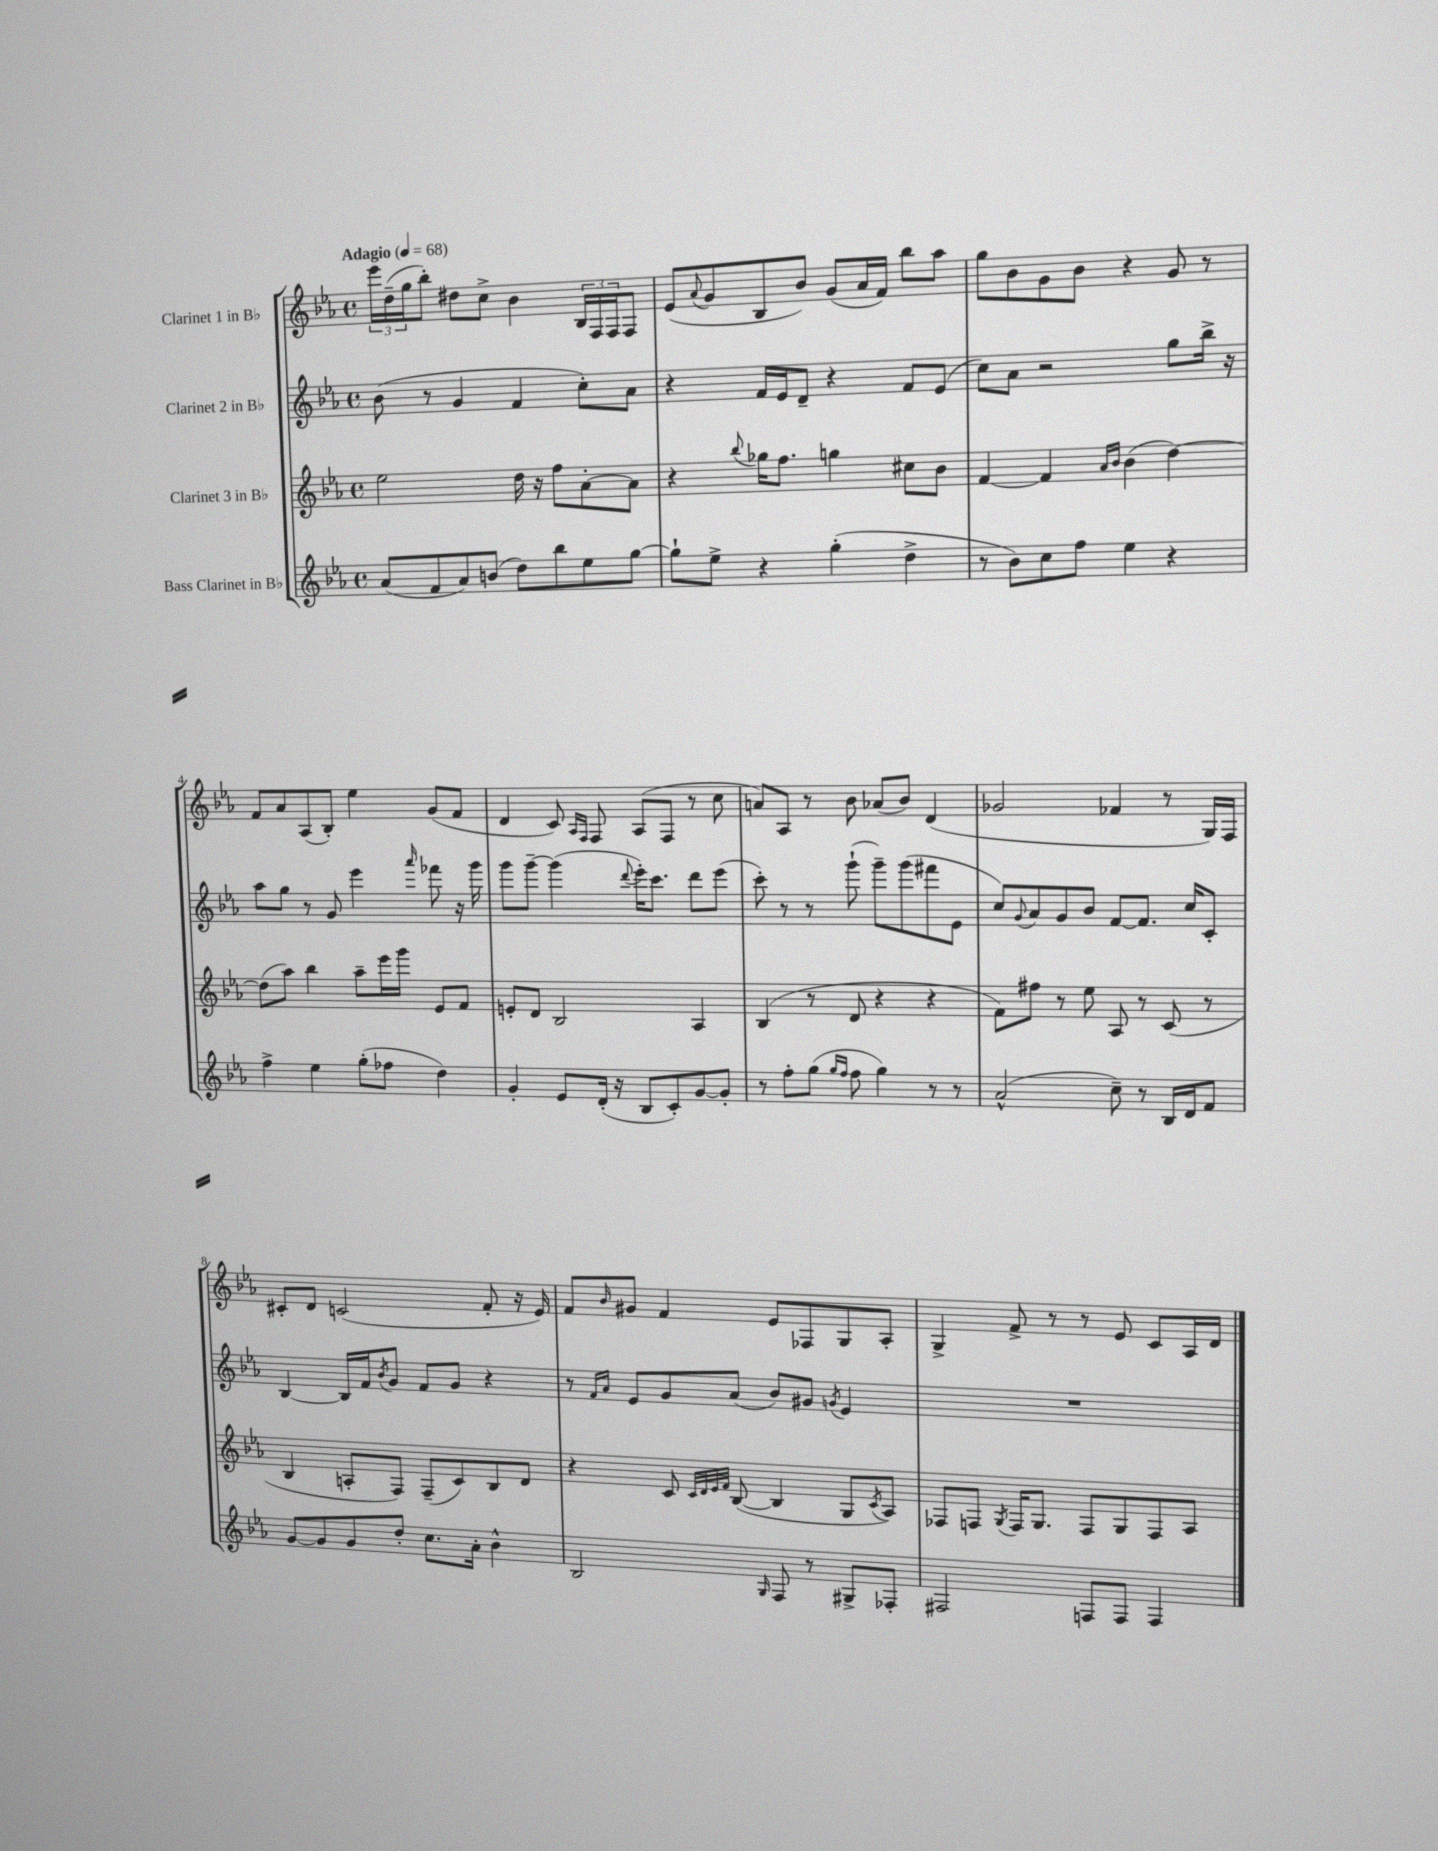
<<
\new StaffGroup <<
\new Staff = "s0" \with { instrumentName = "Clarinet 1 in Bb" } {
    \clef treble \key ees \major \defaultTimeSignature \time 4/4 \tempo "Adagio" 4 = 68
    \tuplet 3/2 { ees'''16 d''16--( g''16 } bes''8-.) dis''8 c''8-> bes'4 \tuplet 3/2 { bes16 f16 f16 } f8 |
    ees'8( \appoggiatura { aes'8 } g'8 bes8 bes'8) g'8( aes'16 f'16) bes''8 aes''8 |
    g''8 bes'8 g'8 bes'8 r4 g'8 r8 |
    f'8 aes'8 aes8( bes8-.) ees''4 g'8( f'8 |
    d'4 c'8) \grace { aes16 f16 } f8 aes8( f8 r8 c''8 |
    a'8) aes8 r8 bes'8 aes'8( bes'8) d'4( |
    ges'2 fes'4 r8 g16) f16 |
    cis'8-. d'8 c'2( f'8-. r16 ees'16) |
    f'8 \grace { bes'16 } gis'8 f'4 ees'8 fes8 g8 aes8-. |
    g4-> f'8-> r8 r8 ees'8 c'8 aes16 d'16 \bar "|." |
}
\new Staff = "s1" \with { instrumentName = "Clarinet 2 in Bb" } {
    \clef treble \key ees \major \defaultTimeSignature \time 4/4
    bes'8( r8 g'4 f'4 c''8-.) aes'8 |
    r4 f'16 ees'16 d'8-- r4 f'8 ees'8( |
    c''8) aes'8 r2 g''8 bes''16-> r16 |
    aes''8 g''8 r8 g'8 ees'''4 \grace { aes'''16 } fes'''8 r16 g'''16 |
    g'''8 g'''8~-- g'''4( \appoggiatura { d'''8 } ees'''16-.) c'''8. d'''8 ees'''8( |
    c'''8-.) r8 r8 g'''8-!( g'''8--) g'''8( fis'''8 ees'8 |
    c''8) \appoggiatura { g'8 } aes'8 g'8 bes'8 f'8~ f'8. c''16 c'8-. |
    bes4~ bes16 f'16 \acciaccatura { bes'8 } g'8 f'8 g'8 r4 |
    r8 \grace { f'16 aes'16 } ees'8 g'8 aes'8( bes'8) gis'8 \acciaccatura { g'8 } ees'4 |
    R1 \bar "|." |
}
\new Staff = "s2" \with { instrumentName = "Clarinet 3 in Bb" } {
    \clef treble \key ees \major \defaultTimeSignature \time 4/4
    ees''2 d''16 r16 f''8 aes'8~-. aes'8 |
    r4 \appoggiatura { bes''8 } ges''16 f''8. g''4 cis''8 bes'8 |
    f'4~ f'4 \grace { aes'16 bes'16 } bes'4( d''4~) |
    d''8( aes''8) bes''4 aes''8-- ees'''16 g'''16 ees'8 f'8 |
    e'8-. d'8 bes2 aes4 |
    bes4( r8 d'8 r4 r4 |
    f'8) fis''8 r8 ees''8 aes8 r8 c'8( r8 |
    bes4 a8-. f8) f8--( c'8) bes8 d'8 |
    r4 c'8 \grace { c'32 d'32 ees'32 f'32 } bes8~( bes4 g8 \acciaccatura { c'8 } aes8) |
    fes8 f8 \acciaccatura { g8 } f16 g8. f8 g8 f8 aes8 \bar "|." |
}
\new Staff = "s3" \with { instrumentName = "Bass Clarinet in Bb" } {
    \clef treble \key ees \major \defaultTimeSignature \time 4/4
    aes'8( f'8 aes'8) b'8( d''8) bes''8 ees''8 g''8~ |
    g''8-! ees''8-> r4 g''4-.( d''4-> |
    r8 bes'8) c''8 f''8 ees''4 r4 |
    f''4-> ees''4 g''8-.( fes''8 d''4) |
    g'4-. ees'8 d'16-.( r16 bes8 c'8-.) g'8~ g'8-. |
    r8 f''8-. g''8( \grace { g''16 f''16 } f''8 g''4) r8 r8 |
    aes'2-^( c''8--) r8 bes16 d'16 f'8 |
    g'8~ g'8 g'8 d''8-. c''8. aes'16-. bes'4-^ |
    bes2 \grace { g16 } f8 r8 gis8-> fes8-. |
    fis2 f8 f8 f4 \bar "|." |
}
>>
>>
